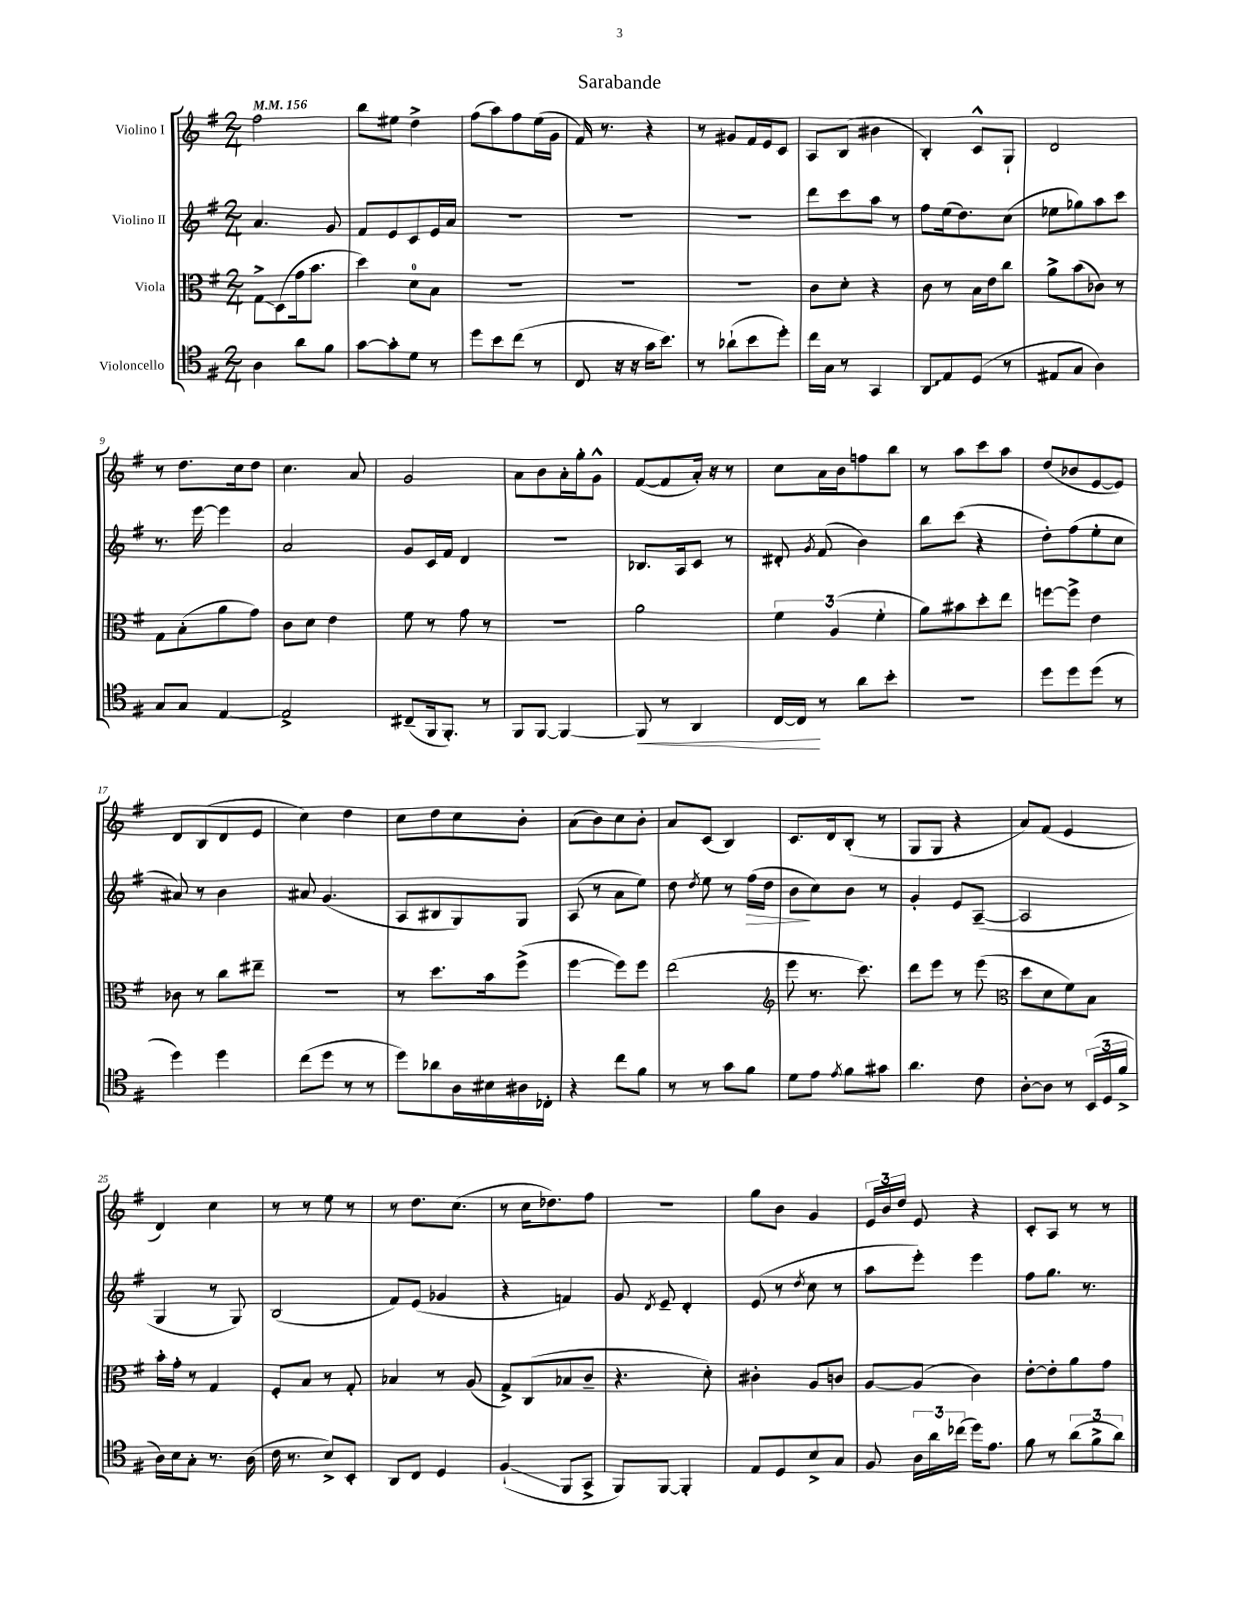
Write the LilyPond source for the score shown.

\header { title = "Sarabande" }
<<
\new StaffGroup <<
\new Staff = "s0" \with { instrumentName = "Violino I" } {
    \clef treble \key g \major \numericTimeSignature \time 2/4 \tempo 4 = 156
    \autoBeamOff fis''2 |
    b''8[ eis''8] d''4-> |
    fis''8[( a''8) fis''8 e''16( g'16] |
    fis'16) r8. r4 |
    r8 gis'8[ fis'16 e'16 c'8] |
    a8[ b8]( bis'4 |
    b4-.) c'8[-^ g8]-! |
    d'2 |
    r8 d''8.[ c''16 d''8] |
    c''4. a'8 |
    g'2 |
    a'8[ b'8 a'16-. g''16-. g'8]-^ |
    fis'8[~( fis'8 a'16]-.) r16 r8 |
    c''8[ a'16 b'16 f''8 b''8] |
    r8 a''8[ c'''8 a''8] |
    d''8[( bes'8 e'8~ e'8]) |
    d'8[ b8( d'8 e'8] |
    c''4) d''4 |
    c''8[ d''8 c''8 b'8]-. |
    a'8[( b'8) c''8 b'8]-. |
    a'8[ c'8]( b4) |
    c'8.[ d'16 b8]-.( r8 |
    g8[ g8] r4 |
    a'8[) fis'8]( e'4 |
    d'4) c''4 |
    r8 r8 e''8 r8 |
    r8 d''8.[ c''8.]( |
    r8 c''16[ des''8.) fis''8] |
    r2 |
    g''8[ b'8] g'4 |
    \tuplet 3/2 { e'16[ b'16 d''16] } e'8 r4 |
    c'8[-. a8] r8 r8 \bar "|." |
}
\new Staff = "s1" \with { instrumentName = "Violino II" } {
    \clef treble \key g \major \numericTimeSignature \time 2/4
    \autoBeamOff a'4. g'8 |
    fis'8[ e'8 c'8 e'16 a'16] |
    R2 |
    R2 |
    R2 |
    d'''8[ c'''8 a''8] r8 |
    fis''8[ e''16( d''8.) c''8]( |
    ees''8[ ges''8) a''8 c'''8] |
    r8. e'''16~ e'''4 |
    a'2 |
    g'8[ c'16 fis'16] d'4 |
    R2 |
    bes8.[ a16 c'8] r8 |
    dis'8-. \acciaccatura { g'8 } fis'8( b'4) |
    b''8[ c'''8]( r4 |
    d''8[-.) fis''8( e''8-. c''8] |
    ais'8) r8 b'4 |
    ais'8 g'4.( |
    a8[ bis8 g8) g8] |
    a8( r8 a'8[ e''8]) |
    d''8 \acciaccatura { d''8 } e''8 r8 fis''16[\>( d''16] |
    b'8[\! c''8) b'8] r8 |
    g'4-. e'8[ a8]~--( |
    a2 |
    g4 r8 g8) |
    b2( |
    fis'8[) e'8]( ges'4 |
    r4 f'4) |
    g'8 \acciaccatura { d'8 } e'8-- d'4-. |
    e'8( r8 \acciaccatura { d''8 } c''8 r8 |
    a''8[ e'''8]-.) e'''4 |
    fis''8[ g''8.] r8. \bar "|." |
}
\new Staff = "s2" \with { instrumentName = "Viola" } {
    \clef alto \key g \major \numericTimeSignature \time 2/4
    \autoBeamOff g8[->\glissando d8( g'16 b'8.] |
    d''4) d'8[-0 b8] |
    R2 |
    R2 |
    R2 |
    c'8[ d'8]-. r4 |
    c'8 r8 b16[ e'16 c''8] |
    a'8[-> b'8( ces'8]) r8 |
    g8[ b8-.( a'8 g'8]) |
    c'8[ d'8] e'4 |
    fis'8 r8 g'8 r8 |
    R2 |
    a'2 |
    \tuplet 3/2 { fis'4 a4( fis'4-. } |
    a'8[) bis'8 d''8-. e''8] |
    f''8[~ f''8]-> e'4 |
    ces'8 r8 c''8[ eis''8]-- |
    R2 |
    r8 d''8.[ b'16 fis''8]->( |
    fis''4~ fis''8[) fis''8] |
    e''2( |
    \clef treble e'''8 r8. c'''8.) |
    d'''8[ e'''8] r8 e'''8( |
    \clef alto d''8[ d'8 fis'8) b8] |
    b'16[-. g'16]-. r8 g4 |
    fis8[-. b8] r8 g8-. |
    bes4 r8 a8( |
    g8[->) c8( bes8 c'8]-- |
    r4. d'8-.) |
    cis'4-. a8[ c'8] |
    a8[~ a8]( c'4) |
    e'8[~-. e'8-. a'8 g'8] \bar "|." |
}
\new Staff = "s3" \with { instrumentName = "Violoncello" } {
    \clef tenor \key g \major \numericTimeSignature \time 2/4
    \autoBeamOff a4 a'8[ fis'8] |
    g'8[~ g'8-. d'8] r8 |
    d''8[ b'8 c''8]( r8 |
    c8 r16 r16 g'16[ b'8.]) |
    r8 aes'8[-!( b'8 d''8]-.) |
    c''16[ g16] r8 g,4 |
    \once \override Glissando.style = #'zigzag a,8[\glissando e8 d8]( r8 |
    eis8[ g8] a4) |
    g8[ g8] e4~ |
    e2-> |
    cis8[--( fis,16 fis,8.]-.) r8 |
    fis,8[ fis,8]~ fis,4~ |
    fis,8\< r8 a,4 |
    c16[~ c16]\! r8 a'8[ b'8]-. |
    r2 |
    d''8[ d''8 d''8]( r8 |
    d''4) d''4 |
    c''8[( d''8] r8 r8 |
    d''8[) aes'8 a16 bis16 ais16 ces16]-. |
    r4 c''8[ fis'8] |
    r8 r8 g'8[ fis'8] |
    d'8[ e'8] \acciaccatura { e'8 } fis'8[ gis'8] |
    a'4. c'8 |
    a8[~-. a8] r8 \tuplet 3/2 { b,16[( d16 fis'16]-> } |
    a16[) b16 g8]-. r8. a16( |
    c'16 r8. b8[->) b,8]-. |
    a,8[ c8] d4 |
    fis4-!\glissando( fis,8[ g,8]-> |
    fis,8[) fis,8]~ fis,4-. |
    e8[ d8 b8-> g8] |
    fis8 \tuplet 3/2 { a16[ a'16 ces''16]( } d''16[) e'8.] |
    fis'8 r8 \tuplet 3/2 { a'8[( fis'8-> a'8]) } \bar "|." |
}
>>
>>
